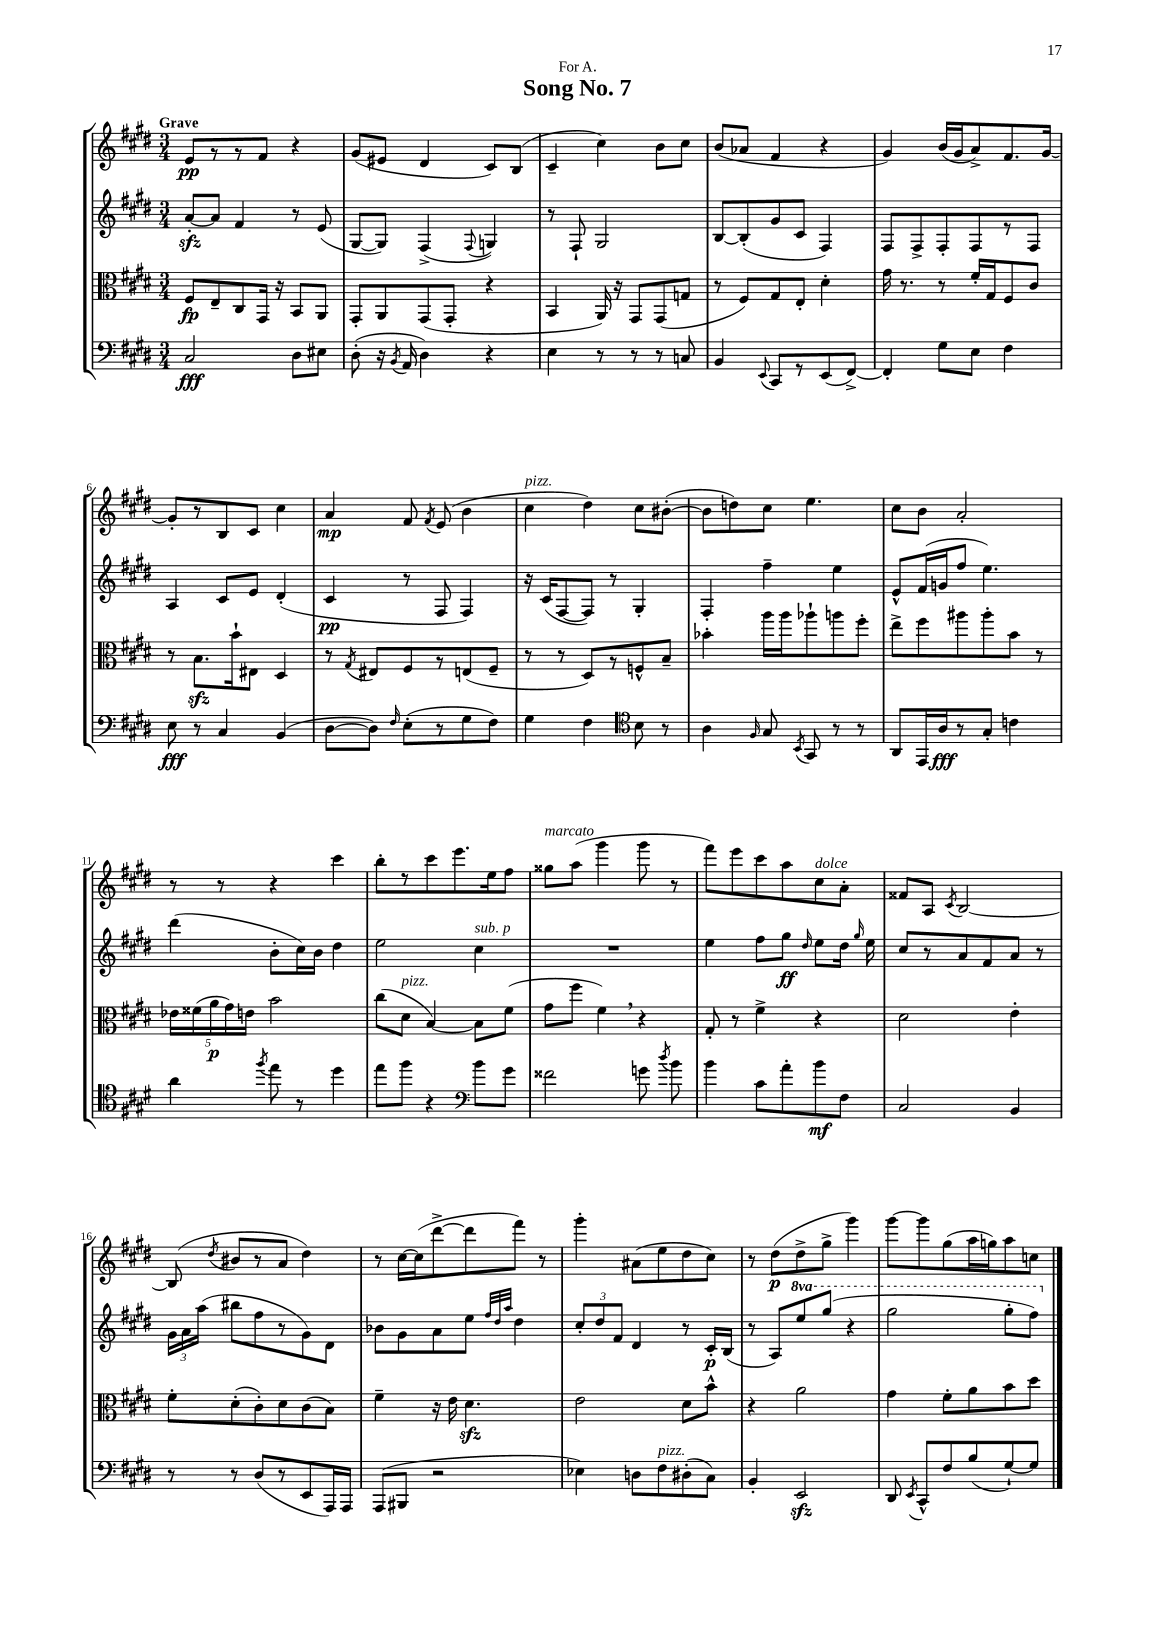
\header { title = "Song No. 7" dedication = "For A." }
<<
\new StaffGroup <<
\new Staff = "s0" {
    \clef treble \key e \major \numericTimeSignature \time 3/4 \tempo "Grave"
    \autoBeamOff e'8[\pp r8 r8 fis'8] r4 |
    gis'8[( eis'8] dis'4 cis'8[) b8]( |
    cis'4-- cis''4) b'8[ cis''8] |
    b'8[( aes'8] fis'4 r4 |
    gis'4) b'16[( gis'16 a'8->) fis'8. gis'16]~ |
    gis'8[-. r8 b8 cis'8] cis''4 |
    a'4\mp fis'8 \acciaccatura { fis'8 } e'8( b'4 |
    cis''4^\markup { \italic "pizz." } dis''4) cis''8[ bis'8]~-.( |
    bis'8[ d''8) cis''8] e''4. |
    cis''8[ b'8] a'2-. |
    r8 r8 r4 cis'''4 |
    b''8[-. r8 cis'''8 e'''8. e''16 fis''8] |
    gisis''8[^\markup { \italic "marcato" } a''8]( gis'''4 gis'''8 r8 |
    fis'''8[) e'''8 cis'''8 a''8 cis''8^\markup { \italic "dolce" } a'8]-. |
    fisis'8[ a8] \acciaccatura { cis'8 } b2~ |
    b8( \acciaccatura { dis''8 } bis'8[ r8 a'8] dis''4) |
    r8 cis''16[~ cis''16( dis'''8~-> dis'''8 fis'''8]) r8 |
    gis'''4-. ais'8[( e''8 dis''8 cis''8]) |
    r8 dis''8[\p( dis''8-> gis''8]-> gis'''4) |
    gis'''8[~ gis'''8 gis''8( a''16 g''16) a''8 c''8] \bar "|." |
}
\new Staff = "s1" {
    \clef treble \key e \major \numericTimeSignature \time 3/4 \set Staff.ottavationMarkups = #ottavation-simple-ordinals
    \autoBeamOff a'8[~-.\sfz a'8] fis'4 r8 e'8( |
    gis8[~ gis8]) fis4->( \appoggiatura { fis8 } g4) |
    r8 fis8-! gis2 |
    b8[~ b8-.( gis'8 cis'8] fis4) |
    fis8[ fis8-> fis8-. fis8 r8 fis8] |
    a4 cis'8[ e'8] dis'4-.( |
    cis'4\pp r8 fis8 fis4) |
    r16 cis'16[( fis8~ fis8]) r8 gis4-. |
    fis4-. fis''4-- e''4 |
    e'8[-^ fis'16( g'16 fis''8] e''4.) |
    dis'''4( b'8[-. cis''16) b'16] dis''4 |
    e''2 cis''4^\markup { \italic "sub. p" } |
    R2. |
    e''4 fis''8[ gis''8]\ff \grace { dis''16 } e''8[ dis''16] \grace { gis''16 } e''16 |
    cis''8[ r8 a'8 fis'8 a'8] r8 |
    \tuplet 3/2 { gis'16[ a'16 a''16]( } bis''8[ fis''8 r8 gis'8) dis'8] |
    bes'8[ gis'8 a'8 e''8] \grace { fis''32[ dis''32 a''32] } dis''4 |
    \tuplet 3/2 { cis''8[-. dis''8 fis'8] } dis'4 r8 cis'16[-.\p b16]( |
    r8 a8[) \ottava #1 e'''8 gis'''8]( r4 |
    gis'''2 gis'''8[-. fis'''8]) \ottava #0 \bar "|." |
}
\new Staff = "s2" {
    \clef alto \key e \major \numericTimeSignature \time 3/4
    \autoBeamOff fis8[\fp e8-- cis8 gis,16] r16 b,8[ a,8] |
    gis,8[-. a,8 gis,8( gis,8]-. r4 |
    b,4 a,16) r16 gis,8[ gis,8( g8] |
    r8 fis8[) gis8 e8]-. dis'4-. |
    gis'16 r8. r8 fis'16[-. gis16 fis8 cis'8] |
    r8 b8.[\sfz b'16-! eis8] dis4 |
    r8 \acciaccatura { gis8 } eis8[ fis8 r8 e8( fis8]-- |
    r8 r8 dis8[) r8 f8-^ b8]-- |
    bes'4-. a''16[ a''16 aes''8-! a''8 fis''8]-. |
    e''8[-> fis''8 ais''8 ais''8-. b'8] r8 |
    \tuplet 5/4 { ees'16[ fisis'16( a'16\p gis'16) e'16] } b'2 |
    cis''8[( dis'8]^\markup { \italic "pizz." } b4~) b8[ fis'8]( |
    gis'8[ fis''8] fis'4) \breathe r4 |
    gis8-. r8 fis'4-> r4 |
    dis'2 e'4-. |
    fis'8[-. dis'8-.( cis'8-.) dis'8 cis'8( b8]) |
    fis'4-- r16 e'16 dis'4.\sfz |
    e'2 dis'8[ b'8]-^ |
    r4 a'2 |
    gis'4 fis'8[-. a'8 b'8 dis''8] \bar "|." |
}
\new Staff = "s3" {
    \clef bass \key e \major \numericTimeSignature \time 3/4
    \autoBeamOff cis2\fff dis8[ eis8] |
    dis8-.( r16 \acciaccatura { b,8 } a,16 dis4) r4 |
    e4 r8 r8 r8 c8 |
    b,4 \appoggiatura { e,8 } cis,8[ r8 e,8( fis,8]~->) |
    fis,4-. gis8[ e8] fis4 |
    e8\fff r8 cis4 b,4( |
    dis8[~ dis8]) \grace { fis16 } e8[-.( r8 gis8 fis8]) |
    gis4 fis4 \clef tenor b8 r8 |
    a4 \grace { fis16 } gis8 \acciaccatura { b,8 } gis,8 r8 r8 |
    a,8[ e,16 a16\fff r8 gis8]-. c'4 |
    a'4 \acciaccatura { fis''8 } e''8 r8 dis''4 |
    e''8[ fis''8] r4 \clef bass b'8[ gis'8] |
    fisis'2 g'8 \acciaccatura { dis''8 } b'8 |
    b'4 cis'8[ a'8-. b'8\mf fis8] |
    cis2 b,4 |
    r8 r8 dis8[( r8 e,8 a,,16) a,,16] |
    a,,8[( bis,,8] r2 |
    ees4) d8[ fis8^\markup { \italic "pizz." } dis8-.( cis8]) |
    b,4-. e,2\sfz |
    dis,8 \acciaccatura { e,8 } cis,8[-^ fis8 b8( gis8~-!) gis8] \bar "|." |
}
>>
>>
